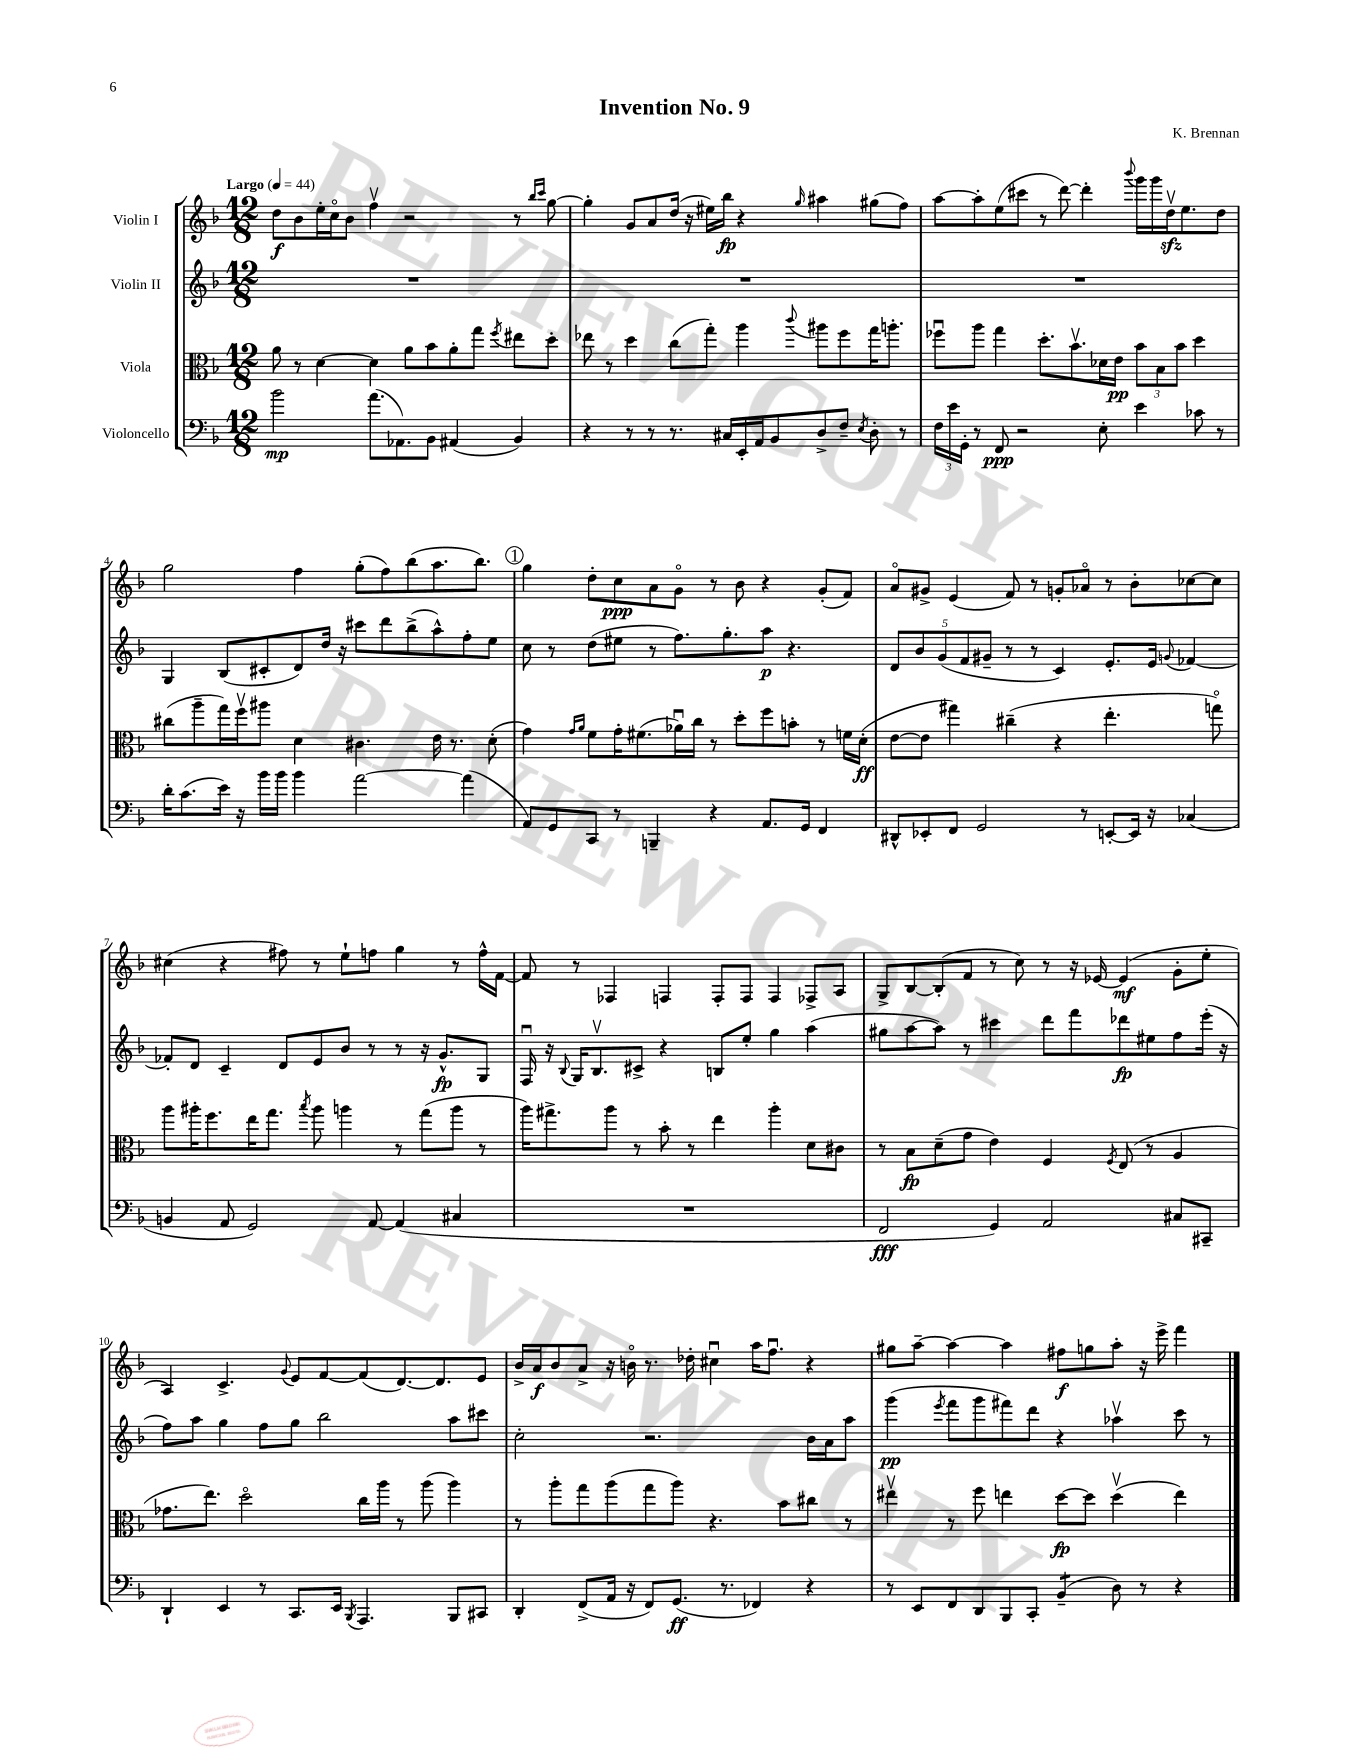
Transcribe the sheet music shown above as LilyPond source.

\header { title = "Invention No. 9" composer = "K. Brennan" }
<<
\new StaffGroup <<
\new Staff = "s0" \with { instrumentName = "Violin I" } {
    \clef treble \key f \major \numericTimeSignature \time 12/8 \tempo "Largo" 4 = 44
    \autoBeamOff d''8[\f bes'8 e''16-. c''16\flageolet bes'8] f''4\upbow r2 r8 \grace { bes''16[ c'''16] } g''8~ |
    g''4-. g'8[ a'8 d''16]( r16 eis''16[) bes''16]\fp r4 \grace { g''16 } ais''4 gis''8[( f''8]) |
    a''8[~ a''8-. e''8( cis'''8] r8 d'''8~) d'''4-. \appoggiatura { bes'''8 } g'''16[ g'''16 d''16\upbow\sfz e''8. d''8] |
    g''2 f''4 g''8[-.( f''8) bes''8( a''8. bes''8.]) |
    \mark \markup { \circle "1" } g''4 d''8[-. c''8\ppp a'8 g'8]\flageolet r8 bes'8 r4 g'8[-.( f'8]) |
    a'8[\flageolet gis'8]-> e'4( f'8) r8 g'8[-. aes'8]\flageolet r8 bes'8[-. ces''8~ ces''8] |
    cis''4( r4 fis''8) r8 e''8[-! f''8] g''4 r8 f''16[-^ f'16]~ |
    f'8 r8 fes4 f4 f8[-. f8] f4 fes8[-> a8] |
    g8[-> bes8~ bes8-.( f'8] r8 c''8) r8 r16 ees'16~ ees'4\mf( g'8[-. e''8]-. |
    a4) c'4.-> \appoggiatura { g'8 } e'8[ f'8~ f'8( d'8.~) d'8. e'8] |
    bes'16[-> a'16\f bes'8 a'8]-> r16 b'16\flageolet r8. des''16-. cis''4\downbow a''16[ f''8.]\downbow r4 |
    gis''8[ a''8]~-- a''4~ a''4 fis''8[\f g''8 a''8]-. r16 e'''16-> f'''4 \bar "|." |
}
\new Staff = "s1" \with { instrumentName = "Violin II" } {
    \clef treble \key f \major \numericTimeSignature \time 12/8
    \autoBeamOff R1. |
    R1. |
    R1. |
    g4 bes8[( cis'8-. d'8) d''16] r16 cis'''8[ d'''8 bes''8->( a''8-^) f''8-. e''8] |
    \mark \markup { \circle "1" } c''8 r8 d''8[( eis''8] r8 f''8.[) g''8.-. a''8]\p r4. |
    \tuplet 5/4 { d'8[ bes'8 g'8( f'8 gis'8]-- } r8 r8 c'4) e'8.[-. e'16] \appoggiatura { g'8 } fes'4~ |
    fes'8[-. d'8] c'4-- d'8[ e'8 bes'8] r8 r8 r16 g'8.[-^\fp g8] |
    f16\downbow r16 \appoggiatura { bes8 } g16[ bes8.\upbow cis'8]-> r4 b8[ e''8]-. g''4 a''4( |
    gis''8[ a''8~ a''8]) r8 cis'''4 d'''8[ f'''8 des'''8\fp eis''8 f''8 e'''16]-.( r16 |
    f''8[) a''8] g''4 f''8[ g''8] bes''2 a''8[ cis'''8] |
    c''2-. r2. bes'16[ a'16 a''8] |
    g'''4\pp( \acciaccatura { e'''8 } f'''8[ g'''8 fis'''8) d'''8] r4 aes''4\upbow c'''8 r8 \bar "|." |
}
\new Staff = "s2" \with { instrumentName = "Viola" } {
    \clef alto \key f \major \numericTimeSignature \time 12/8
    \autoBeamOff a'8 r8 d'4~ d'4 a'8[ bes'8 a'8-. g''8] \acciaccatura { f''8 } eis''8[ d''8]-. |
    ees''8 r8 d''4 c''8[( g''8]-.) a''4 \appoggiatura { c'''8 } ais''8[ f''8 g''16 a''8.]-. |
    fes''8[\downbow a''8] g''4 d''8.[-. bes'8.\upbow des'16 e'16]\pp \tuplet 3/2 { bes'8[ bes8 bes'8] } d''4 |
    cis''8[( a''8-- g''16) f''16\upbow ais''8] d'4 cis'4. e'16 r8. d'8-.( |
    \mark \markup { \circle "1" } g'4) \grace { g'16[ a'16] } f'8[ g'16-. fis'8.( aes'16\downbow) c''16] r8 d''8[-. f''8 b'8]-. r8 f'16[ d'16]-.\ff( |
    e'8[~ e'8] gis''4) cis''4--( r4 e''4.-. g''8\flageolet) |
    a''8[ ais''16-. f''8. e''16 g''8.] \acciaccatura { bes''8 } ais''8 a''4 r8 g''8[( a''8] r8 |
    a''16[) gis''8.-> a''8] r8 bes'8-. r8 e''4 a''4-. d'8[ cis'8] |
    r8 bes8[\fp d'8--( g'8] e'4) f4 \acciaccatura { f8 } e8( r8 a4 |
    ges'8.[ e''8.]) d''2\flageolet c''16[ a''16] r8 a''8( a''4) |
    r8 a''8[-. g''8 a''8( g''8 a''8]) r4. bes'8[ cis''8] r8 |
    eis''4\upbow r8 f''8 e''4 d''8[~\fp d''8] d''4\upbow( e''4) \bar "|." |
}
\new Staff = "s3" \with { instrumentName = "Violoncello" } {
    \clef bass \key f \major \numericTimeSignature \time 12/8
    \autoBeamOff bes'2\mp a'8.[( aes,8.) bes,8] ais,4( bes,4) |
    r4 r8 r8 r8. cis16[ e,16-. a,16 bes,8 d8-> f8]-- \acciaccatura { e8 } d8-. r8 |
    \tuplet 3/2 { f16[ e'16 g,16]-. } r8 f,8\ppp r2 e8-. e'4 ces'8 r8 |
    d'16[-. c'8.( e'16]) r16 bes'16[ bes'16] bes'4 a'2~ a'4( |
    \mark \markup { \circle "1" } a,8[) g,8 c,8] r8 b,,4-- r4 a,8.[ g,16] f,4 |
    dis,8[-^ ees,8-. f,8] g,2 r8 e,8[~-. e,16] r16 ces4( |
    b,4 a,8 g,2) a,8~ a,4( cis4 |
    R1. |
    f,2\fff g,4) a,2 cis8[ cis,8]-- |
    d,4-! e,4 r8 c,8.[ e,16] \acciaccatura { bes,,8 } a,,4. bes,,8[ cis,8] |
    d,4-. f,8[->( a,16] r16 f,8[) g,8.]\ff( r8. fes,4) r4 |
    r8 e,8[ f,8 d,8 bes,,8 c,8]-. bes,4:8--( d8) r8 r4 \bar "|." |
}
>>
>>
